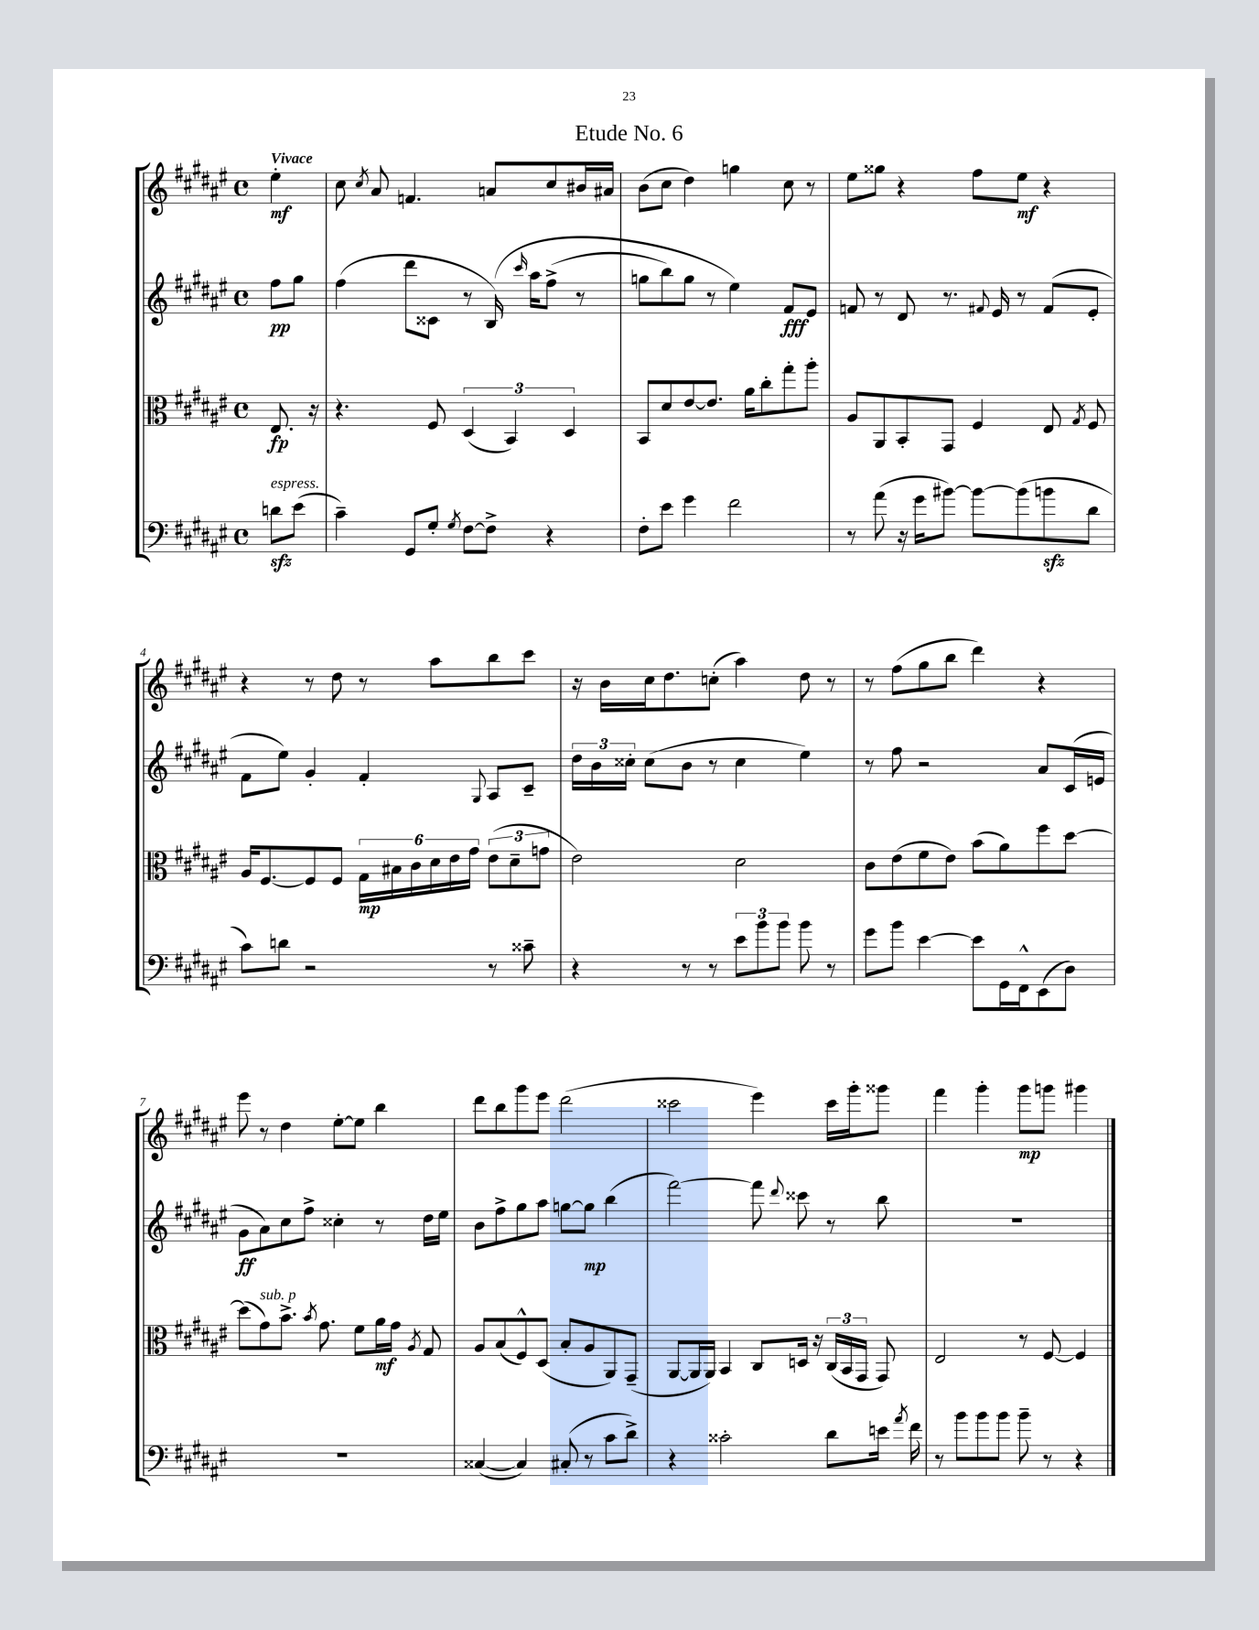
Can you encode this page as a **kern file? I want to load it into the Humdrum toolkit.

**kern	**kern	**kern	**kern
*staff4	*staff3	*staff2	*staff1
*clefF4	*clefC3	*clefG2	*clefG2
*k[f#c#g#d#a#e#]	*k[f#c#g#d#a#e#]	*k[f#c#g#d#a#e#]	*k[f#c#g#d#a#e#]
*M4/4	*M4/4	*M4/4	*M4/4
*met(c)	*met(c)	*met(c)	*met(c)
8d\L	8.E#/	8ff#\L	4ee#'\
(8e#\J	.	8gg#\J	.
.	16r	.	.
=	=	=	=
4c#~\)	4.r	(4ff#\	8cc#\
.	.	.	8qcc#/
.	.	.	8a#/
8GG#/L	.	8ddd#\L	4.f/
8G#'/J	8F#/	8c##\J	.
8qG#/	.	.	.
[8F#\L	(6D#/	8r	.
8F#^\]J	.	&(16B/)	8a/L
.	6BB/)	.	.
.	.	16qqccc#/	.
.	.	16aa#\LK	.
4r	.	(8ff#^\J	8cc#/
.	6D#/	.	.
.	.	8r	16b#/L
.	.	.	16a#/JJ
=	=	=	=
8F#'\L	8BB/L	8gg\L	(8b\L
8e#\J	8d#/	8bb\)	8cc#\J
4g#\	[8e#/	8gg\J	4dd#\)
.	8.e#/]J	8r	.
2f#\	.	4ee#\&)	4gg\
.	16a#\LK	.	.
.	8cc#'\	.	.
.	8gg#'\	8f#/L	8cc#\
.	8aa#'\J	8e#/J	8r
=	=	=	=
8r	8A#/L	8f/	8ee#\L
(8a#\	8AA#/	8r	8gg##\J
16r	8BB'/	8d#/	4r
16g#\LK	.	.	.
[8b#\J)	8GG#/J	8.r	.
8b#\_L	4F#/	.	8ff#\L
.	.	8qqf#/	.
.	.	16e#/	.
(8b#\]	.	8r	8ee#\J
8b\	8E#/	(8f#/L	4r
.	8qG#/	.	.
8d#\J	8F#/	8e#'/J	.
=	=	=	=
8c#\L)	16A#/LK	8f#\L	4r
.	[8.F#/	.	.
8d\J	.	8ee#\J)	.
2r	8F#/]	4g#'/	8r
.	8F#/J	.	8dd#\
.	24G#\LL	4f#'/	8r
.	24B#\	.	.
.	24c#\	.	.
.	24d#\	.	8aa#\L
.	24e#\	.	.
.	24g#\JJ	.	.
.	.	8qqG#/	.
8r	(12e#\L	8A#/L	8bb\
.	12d#~\	.	.
8c##~\	.	8c#~/J	8ccc#\J
.	12g\J	.	.
=	=	=	=
4r	2e#\)	24dd#\LL	16r
.	.	24b\	.
.	.	.	16b\LL
.	.	24cc##'\JJ	.
.	.	(8cc##\L	16cc#\J
.	.	.	8.dd#\
8r	.	8b\J	.
8r	.	8r	(8cc'\J
12e#\L	2d#\	4cc##\	4aa#\)
12b\	.	.	.
12b\J	.	.	.
8b\	.	4ee#\)	8dd#\
8r	.	.	8r
=	=	=	=
8g#\L	8c#\L	8r	8r
8b\J	(8e#\	8ff#\	(8ff#\L
[4e#\	8f#\	2r	8gg#\
.	8e#\J)	.	8bb\J
8e#\]L	(8b\L	.	4ddd#\)
16GG#\L	8a#\)	.	.
16FF#^^\J	.	.	.
(8EE#\	8ff#\	8a#/L	4r
8D#\J)	[8dd#\J	(16c#/L	.
.	.	16e/JJ	.
=	=	=	=
1r	(8dd#\]L	8g#\L	8eee#\
.	8g#\)	8a#\)	8r
.	8.b^\J	8cc#\	4dd#\
.	.	8ff#^\J	.
.	8qb/	.	.
.	8.g#\	.	.
.	.	4cc##'\	[8ee#'\L
.	8f#\L	.	8ee#\]J
.	16a#\L	8r	4bb\
.	16g#\JJ	.	.
.	8qA#/	.	.
.	8G#/	16dd#\LL	.
.	.	16ee#\JJ	.
=	=	=	=
([4C##/	8A#/L	8b\L	8ddd#\L
.	(8B/	8ff#^\	8bb\
4C##/])	8F#^^/)	8gg#\	8ggg#\
.	(8D#/J	8aa#\J	8eee#\J
(8C#'/	8B'/L	[8gg\L	(2ddd#\
8r	8A#/	8gg\]J	.
8c#\L	8AA#/)	(4bb\	.
8d#^\J)	(8GG#~/J	.	.
=	=	=	=
4r	[8AA#/L	[2fff#\)	2ccc##\
.	16AA#/]L	.	.
.	16AA#/JJ)	.	.
2c##'\	4BB/	.	.
.	8C#/L	8fff#\]	4eee#\)
.	.	8qqddd#/	.
.	16D/Jk	8ccc##\	.
.	16r	.	.
8d#\L	(24C#/LL	8r	16ccc##\LL
.	24BB/	.	.
.	.	.	16ggg#'\J
.	24GG#/JJ	.	.
16e\Jk	8GG#/)	8bb\	8ggg##\J
8qa#/	.	.	.
16f#\	.	.	.
=	=	=	=
8r	2E#/	1r	4fff#\
8b\L	.	.	.
8b\	.	.	4ggg#'\
8b\J	.	.	.
8b~\	8r	.	8ggg#\L
8r	[8F#/	.	8ggg\J
4r	4F#/]	.	4ggg#\
==	==	==	==
*-	*-	*-	*-
